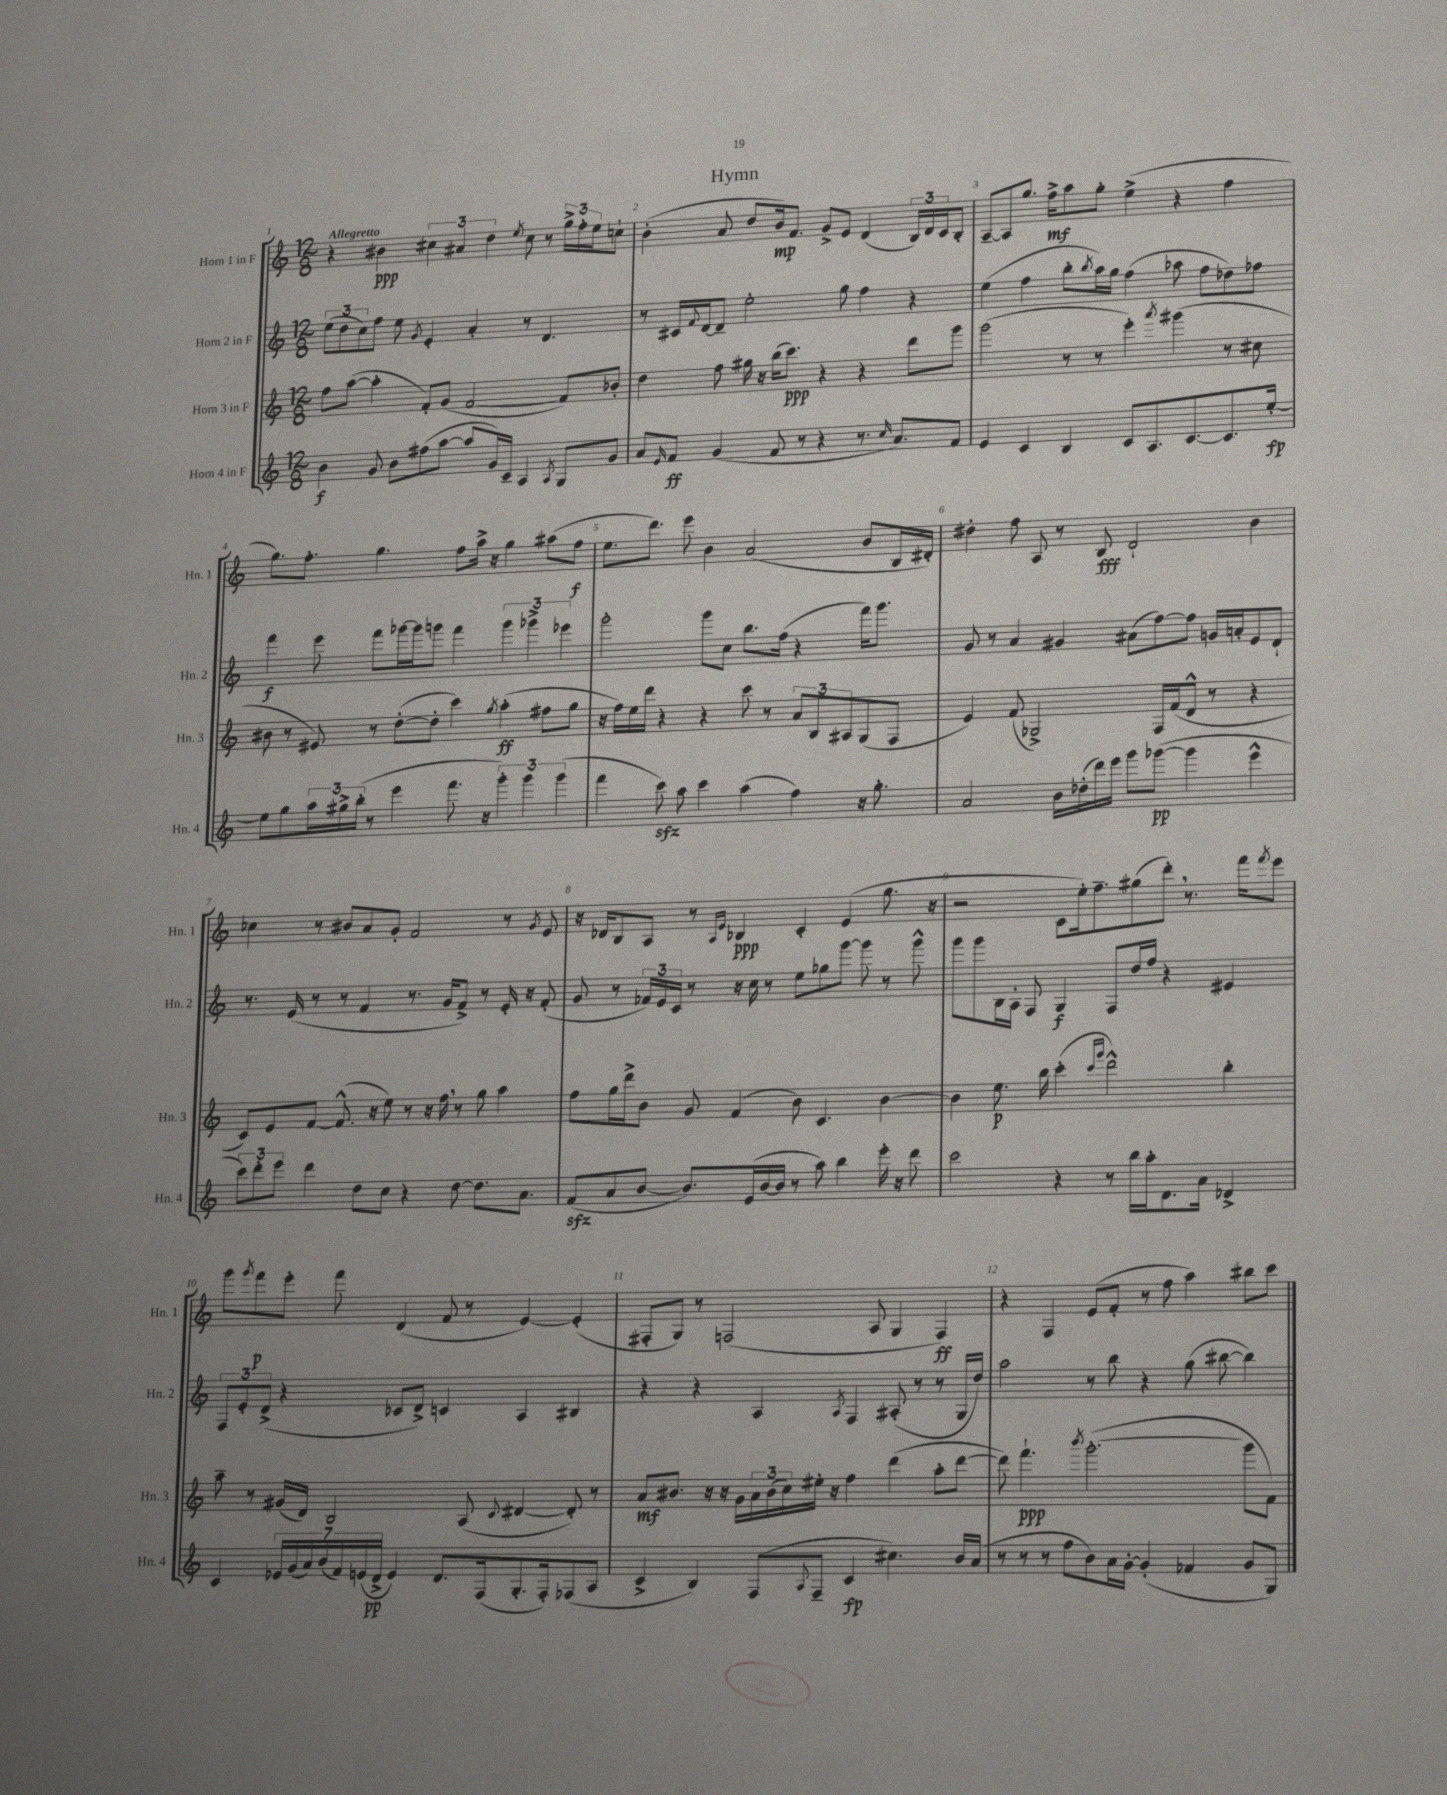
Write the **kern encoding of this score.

**kern	**kern	**kern	**kern
*staff4	*staff3	*staff2	*staff1
*clefG2	*clefG2	*clefG2	*clefG2
*k[]	*k[]	*k[]	*k[]
*M12/8	*M12/8	*M12/8	*M12/8
4b\	8ff\L	(12ee\L	4r
.	.	12dd\	.
.	([8aa\J	.	.
.	.	12cc\)	.
8g/	4aa'\]	8ff\J	4b#\
8b\L	.	8ee\	.
.	.	8qg/	.
(8ff#\	8f'/L)	4e'/	6cc#\
[8aa\J	(8g/J	.	.
.	.	.	6a#/
8aa/]L	[2f/	4a'/	.
.	.	.	6dd\
16g/L)	.	.	.
16c~/JJ	.	.	.
.	.	.	8qee/
4A/	.	8r	8cc#\
.	.	4.d/	8r
8qA/	.	.	.
8G/L	8f/]L)	.	24gg^\LL
.	.	.	24ff'\
.	.	.	24ee\J
8g/J	8b-'/J	.	8cc`\J
=	=	=	=
8a/L	4dd\	8r	(4b'\
16qqe/	.	.	.
8f/J	.	16c#/LL	.
.	.	8qqf/	.
.	.	[16d/J	.
(4g/	8ff\	8d~/]J	8a/
.	16gg#\	2ee'\	8dd/L
.	16r	.	.
8f/	(16bb\LK	.	16b/k)
.	8.ccc\J)	.	8.f/J
8r	.	.	.
4r	4r	.	8g^/L
.	.	8gg\	8e/J
8.r	4r	4ff\	(4d/
16qqcc/	.	.	.
8.a/L)	.	.	.
.	8ddd\L	4r	24B/LL)
.	.	.	24d/
.	.	.	24c/J
8f/J	8ggg\J	.	8B'/J
=	=	=	=
4e/	(2ggg\	(4ee\	[8A~/L
.	.	.	8A/]
4c/	.	4ff\	8.gg/J
.	.	.	16ff^\LK
4B/	8r	8bb'\L	8aa\
.	.	8qbb/	.
.	8r	16aa\L)	8gg'\J
.	.	16gg\JJ	.
8c/L	4eee'\)	(4ff\	(4ee^\
8.A/	.	.	.
.	8qaaa/	.	.
.	(4ggg#\	8aa-\	4r
[8.c/	.	.	.
.	.	8ff\L	.
8.c/]	8r	8dd-\)	4ff\
.	8cc#\	8ff-\J	.
[16ee'/Jk	.	.	.
=	=	=	=
8ee\]L	8b#\	4fff\	8.gg\L)
8gg\	8r	.	.
.	.	.	8.ff'\J
24aa\L	8e#/)	8eee\	.
24gg#^\	.	.	.
(24bb'\JJ	.	.	.
8r	8r	8fff\L	4.gg\
4eee\	([8dd'\L	[16ggg-\L	.
.	.	16ggg-\]J	.
.	8dd'\]J	8ggg\J	.
8.fff\	4ccc\)	4fff\	8ff\L
.	.	.	16aa^\Jk
16r	.	.	16r
.	8qgg/	.	.
6ggg'\)	(4aa'\	6ggg\	4gg\
6ggg\	.	6ggg-^\	.
.	8ff#\L	.	(8aa#\L
(6ggg\	.	6eee-\	.
.	8gg\J	.	8ff\J
=	=	=	=
4fff\	16r	2ggg'\	8.ee\L
.	16ff\LL)	.	.
.	16ee\	.	.
.	16ddd\JJ	.	8.ddd\J)
8ccc\)	4r	.	.
8aa\	.	.	8eee\
4ccc\	4r	8ggg\L	4b\
.	.	8cc\J	.
(4aa\	8ccc\	8.bb\L	(2a/
.	8r	.	.
.	.	(16ff\Jk	.
4ff\)	12a/L	4r	.
.	12B/	.	.
.	12A#/	.	.
16r	(8G/	16fff\LK)	8b/L
8.gg'\	.	8.ggg\J	.
.	8F/J	.	16B/L
.	.	.	16d#'/JJ)
=	=	=	=
2a/	4e/)	8g/	4dd#'\
.	.	8r	.
.	(8f/	4a/	8ff\
.	2G-^/)	.	8A/
16b\LL	.	4g#/	8r
(16dd-'\	.	.	.
16ddd\)	.	.	8B/
16eee\JJ	.	.	.
8ggg\L	.	(8a#\L	2d`/
([8ggg-\J	16F/LL	[8ff\)	.
.	(16f/J	.	.
4ggg-\]	8d^^/J	8ff\]J	.
.	8r	16g/LL	.
.	.	16a'/J	.
4eee^^\	4r	8e/	4b\
.	.	8d`/J	.
=	=	=	=
12ccc\L)	8c/L)	8.r	4cc-\
12ddd'\	.	.	.
.	8e/	.	.
12eee\J	.	.	.
.	.	(16e/	.
4ddd\	[8f/J	8r	8r
.	(8.f^^/]	8r	8b#/L
8dd\L	.	4f/	8a/
.	16r	.	.
8cc\J	8ee\)	.	8g'/J
4r	8r	8.r	2f/
.	16r	.	.
.	16ff\	16g/LK	.
[8dd\	8r	8f^/J)	.
8.dd\]L	8gg\	8r	.
.	4aa\	16e'/	8r
8.a\J	.	16r	.
.	.	.	8qg/
.	.	(8f'/	8e/
=	=	=	=
(8f/L	8ff\L	8g/	16r
.	.	.	16d-/LK
8a/	16gg\L	8r	8B/
.	16ddd^\J	.	.
[8b/J	8b\J	24f-/LL)	8A/J
.	.	24e/	.
.	.	24c/JJ	.
8.b/]L)	8g/	8r	8r
.	.	.	16qqA/LL
.	.	.	16qqe/JJ
.	(4f/	16r	4B-/
(16e/L	.	16cc\	.
[16b/	.	8r	.
16b/]JJ	.	.	.
8r	8b\)	8ee\L	4c'/
8aa\)	4.c/	8gg-\	.
4bb\	.	[8ggg\J	(4e/
.	.	8ggg\]	.
16eee'\	[4b\	8r	8.gg\
16r	.	.	.
8ddd\	.	8ggg^^\	.
.	.	.	16r
=	=	=	=
2ccc\	4b\]	8ggg\L	2r
.	.	8ggg\	.
.	8.ee\	16B\L	.
.	.	16A'\JJ	.
.	.	8F/	.
.	16bb\	.	.
4r	(4ccc'\	4G/	8c\L
.	.	.	16ee'\k)
.	.	.	8.ff~\
.	16qqccc/LL	.	.
.	16qqggg/JJ	.	.
8r	2ddd^^\)	8F/L	.
16bb\LL	.	16dd/L	(8gg#\
16aa'\J	.	16ff/JJ	.
8.d\	.	4r	8ddd'\J)
.	.	.	8.r
16a\Jk	.	.	.
4d-^/	4bb'\	4e#/	.
.	.	.	16fff\LK
.	.	.	8qfff/
.	.	.	8eee\J
=	=	=	=
4c/	8aa~\	12F/L	8ggg\L
.	.	12e'/	.
.	.	.	8qggg/
.	8r	.	8fff\
.	.	(12d^/J	.
28e-/LL	(16g#/LL	4r	8eee'\J
(28g/	.	.	.
.	16d/JJ)	.	.
28a/)	.	.	.
(28b/	.	.	.
.	2B/	.	8fff\
28f/)	.	.	.
(28e/	.	.	.
28d^/JJ	.	.	.
4e/)	.	8c-/L	(4d/
.	.	8d^/J)	.
8.d/L	.	4c/	8f/
.	(8A/	.	8r
(16F/k	.	.	.
.	8qqc/	.	.
8.G'/	[4d#/	4A/	[4e/)
16F'/k)	.	.	.
(8F-/	8d#'/])	4B#/	(4e'/]
8A/J	8r	.	.
=	=	=	=
4c^/	8a/L	4r	8F#'/L
.	8.b#/J	.	8G/J)
4B/)	.	4r	8r
.	16r	.	.
.	16r	.	(2F/
.	16g\LL	.	.
(8F/L	24a\	4A/	.
.	(24b#\	.	.
.	24cc\)	.	.
8qqA/	.	.	.
8F~/J	16ee#'\JJ	.	.
.	16r	.	.
.	.	8qA/	.
4c/	4ff\	4F/	.
.	.	.	8A/
4.cc#\)	(4ddd\	(8A#'/	4G/
.	.	8r	.
.	8aa'\L	8r	4F/)
16b/LL	[8ddd\J	16G/LL	.
(16a/JJ	.	16dd/JJ)	.
=	=	=	=
8r	8ddd\])	2aa\	4r
8r	4.fff`\	.	.
8r	.	.	4F/
8ff\L	.	.	.
.	8qbbb/	.	.
8b\)	([2.ggg'\	8r	(8e/L
16a\L	.	8bb\	8f'/J
[16g'\JJ	.	.	.
(4g'/]	.	4r	8r
.	.	.	8ff\
4f-/	.	(8gg\	4aa\)
.	.	[8bb#\	.
8g/L	8ggg\]L	4bb#\])	8bb#\L
8G/J)	8f\J)	.	8ccc\J
==	==	==	==
*-	*-	*-	*-
